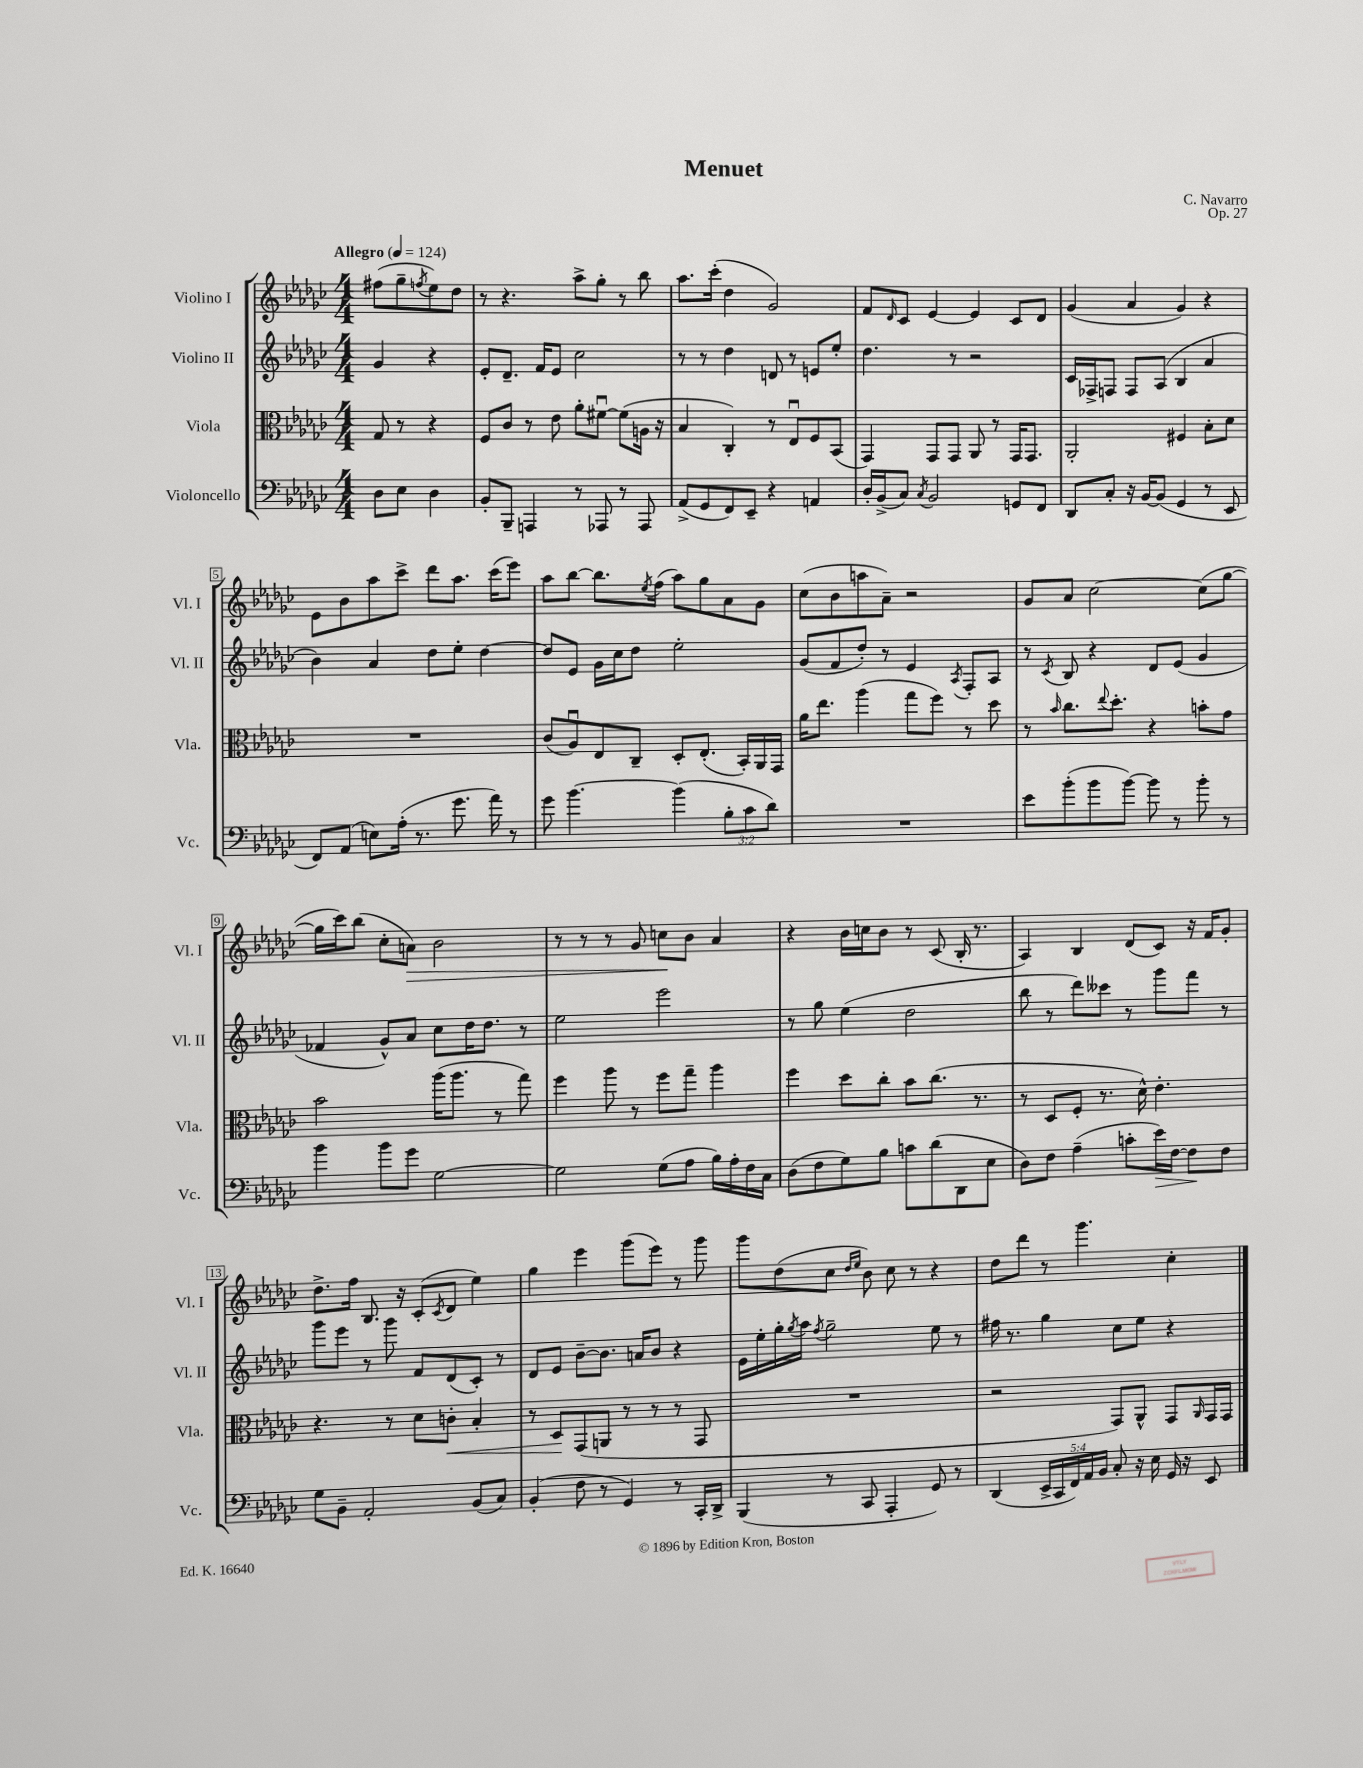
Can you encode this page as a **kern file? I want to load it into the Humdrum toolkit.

**kern	**kern	**kern	**kern
*staff4	*staff3	*staff2	*staff1
*clefF4	*clefC3	*clefG2	*clefG2
*k[b-e-a-d-g-c-]	*k[b-e-a-d-g-c-]	*k[b-e-a-d-g-c-]	*k[b-e-a-d-g-c-]
*M4/4	*M4/4	*M4/4	*M4/4
*MM124	*MM124	*MM124	*MM124
8D-	8G-	4g-	(8ff#
8E-	8r	.	8gg-~
.	.	.	8qff
4D-	4r	4r	8ee-)
.	.	.	8dd-
=	=	=	=
8BB-'	8F	8e-'	8r
8BBB-~	8c-	8.d-~	4.r
4AAA	8r	.	.
.	.	16f	.
.	8e-	8e-	.
8r	8a-'	2cc-	8aa-^
8AAA-	[8f#u	.	8gg-'
8r	(8f#]	.	8r
8AAA-	16A	.	8bb-
.	16r	.	.
=	=	=	=
(8AA-^	4B-	8r	8.aa-
8GG-	.	8r	.
.	.	.	(16ccc-'
8FF)	4C-')	4dd-	4dd-
8EE-~	.	.	.
4r	8r	8d	2g-)
.	8E-u	8r	.
4AA	8F	8e	.
.	(8BB-	8ee-'	.
=	=	=	=
16D-'	4GG-)	4.dd-	8f
(16BB-^	.	.	.
.	.	.	16qqd-
8C-)	.	.	8c-
8qC-	.	.	.
2BB-	8GG-	.	[4e-
.	8GG-	8r	.
.	8AA-	2r	4e-]
.	8r	.	.
8GG	16GG-	.	8c-
.	8.GG-	.	.
8FF	.	.	8d-
=	=	=	=
8DD-	2AA-'	16c-	(4g-
.	.	16F-^	.
8C-'	.	8F	.
16r	.	8F	4a-
[16BB-	.	.	.
(8BB-]	.	(8A-	.
4GG-	4F#	4B-	4g-)
8r	8B-'	4a-	4r
8EE-	8d-	.	.
=	=	=	=
8FF)	1r	4b-)	8e-
(8AA-	.	.	8b-
8E)	.	4a-	8aa-
(16A-'	.	.	8ccc-^
8.r	.	.	.
.	.	8dd-	8ddd-
8.g-	.	8ee-'	8.aa-
.	.	[4dd-	.
16a-)	.	.	(16ccc-
8r	.	.	8eee-)
=	=	=	=
8g-	(8c-	8dd-]	8aa-
[4.b-	8A-u)	8e-	[8bb-
.	8E-	16g-	8.bb-]
.	.	16cc-	.
.	8C-~	8dd-	.
.	.	.	8qee-
.	.	.	(16ff
(4b-]	8D-'	2ee-'	8aa-)
.	(8.E-'	.	8gg-
12B-'	.	.	8a-
.	16BB-')	.	.
12c-	.	.	.
.	16AA-	.	8g-
12d-)	.	.	.
.	16GG-	.	.
=	=	=	=
1r	16a-	(8g-	(8cc-
.	8.ee-	.	.
.	.	8f	8b-
.	(4aa-	8dd-')	8aa
.	.	8r	8a-~)
.	8gg-	4e-	2r
.	8ff)	.	.
.	.	8qA-	.
.	8r	8F'	.
.	8dd-	8A-	.
=	=	=	=
8e-	8r	8r	8g-
.	16qqb-	8qc-	.
(8b-'	8.cc-	8B-	8a-
8b-	.	4r	[2cc-
.	8qqee-	.	.
.	8.dd-'	.	.
[8b-)	.	.	.
8b-]	4r	8d-	.
8r	.	(8e-	.
8b-'	8b'	4g-	(8cc-]
8r	8g-	.	[8gg-
=	=	=	=
4b-	2b-	4f-	16gg-]
.	.	.	16ccc-)
.	.	.	(8bb-
8b-	.	8g-^^)	8cc-'
8g-	.	8a-	8a)
[2G-	(16aa-	8cc-	2b-
.	8.aa-	.	.
.	.	16dd-	.
.	.	8.dd-	.
.	8r	.	.
.	8gg-)	8r	.
=	=	=	=
2G-]	4ff	2ee-	8r
.	.	.	8r
.	8aa-	.	8r
.	8r	.	8g-
(8G-	8ff	2eee-	8cc
8A-	8gg-~	.	8b-
16B-)	4aa-	.	4a-
16A-'	.	.	.
16F	.	.	.
16C-	.	.	.
=	=	=	=
(8D-	4ff	8r	4r
8F	.	8gg-	.
8G-)	8dd-	(4ee-	16b-
.	.	.	16cc
8B-	8cc-'	.	8b-
8c	8b-	2dd-	8r
(8d-	(8.cc-	.	(8c-
8DD-	.	.	16B-'
.	8.r	.	8.r
8E-	.	.	.
=	=	=	=
8D-)	8r	8bb-	4A-)
8F	8D-	8r	.
(4A-~	8F'	8ddd-)	4B-
.	8.r	8ccc--	.
8c'	.	8r	(8d-
.	16d-^^)	.	.
16e-)	4.e-'	8ggg-	8c-)
[16F	.	.	.
8F]	.	8fff	16r
.	.	.	16f
8F	.	8r	8g-'
=	=	=	=
8G-	4.r	8ggg-	8.dd-^
8BB-~	.	8eee-	.
.	.	.	16ff
2AA-'	.	8r	8.B-
.	8r	8ggg-	.
.	.	.	16r
.	8d-	8f	(8c-'
.	.	.	8qc-
.	8c'	(8d-	8d-
(8BB-	4B-'	8c-')	4ee-)
8C-)	.	8r	.
=	=	=	=
(4BB-'	8r	8d-	4gg-
.	8D-	8e-	.
8F	(8GG-	[8b-~	4eee-
8r	8AA	8.b-]	.
4GG-)	8r	.	(8ggg-
.	.	16a	.
.	8r	8b-	8eee-)
8r	8r	4r	8r
16CC-'	8GG-	.	8ggg-
16DD-^	.	.	.
=	=	=	=
(4BBB-	1r	16e-	8ggg-
.	.	16ee-'	.
.	.	16gg-'	(8dd-
.	.	8qgg-	.
.	.	16aa-	.
.	.	8qff	.
8r	.	2gg-~	8cc-
.	.	.	16qqdd-
.	.	.	16qqee-
8CC-	.	.	8b-)
4AAA-'	.	.	8cc-
.	.	.	8r
8GG-)	.	8ee-	4r
8r	.	8r	.
=	=	=	=
(4DD-	2r	16ff#	8dd-
.	.	8.r	.
.	.	.	8ddd-
20EE-^	.	4gg-	8r
20CC-	.	.	.
20FF)	.	.	.
.	.	.	4.ggg-
20AA-	.	.	.
20BB-	.	.	.
8C-'	8GG-)	8cc-	.
16r	8AA-^^	8ee-	.
16E-	.	.	.
16GG-	8GG-	4r	4cc-'
16r	.	.	.
.	16qqAA-	.	.
8EE-	16GG-	.	.
.	16GG-	.	.
==	==	==	==
*-	*-	*-	*-
